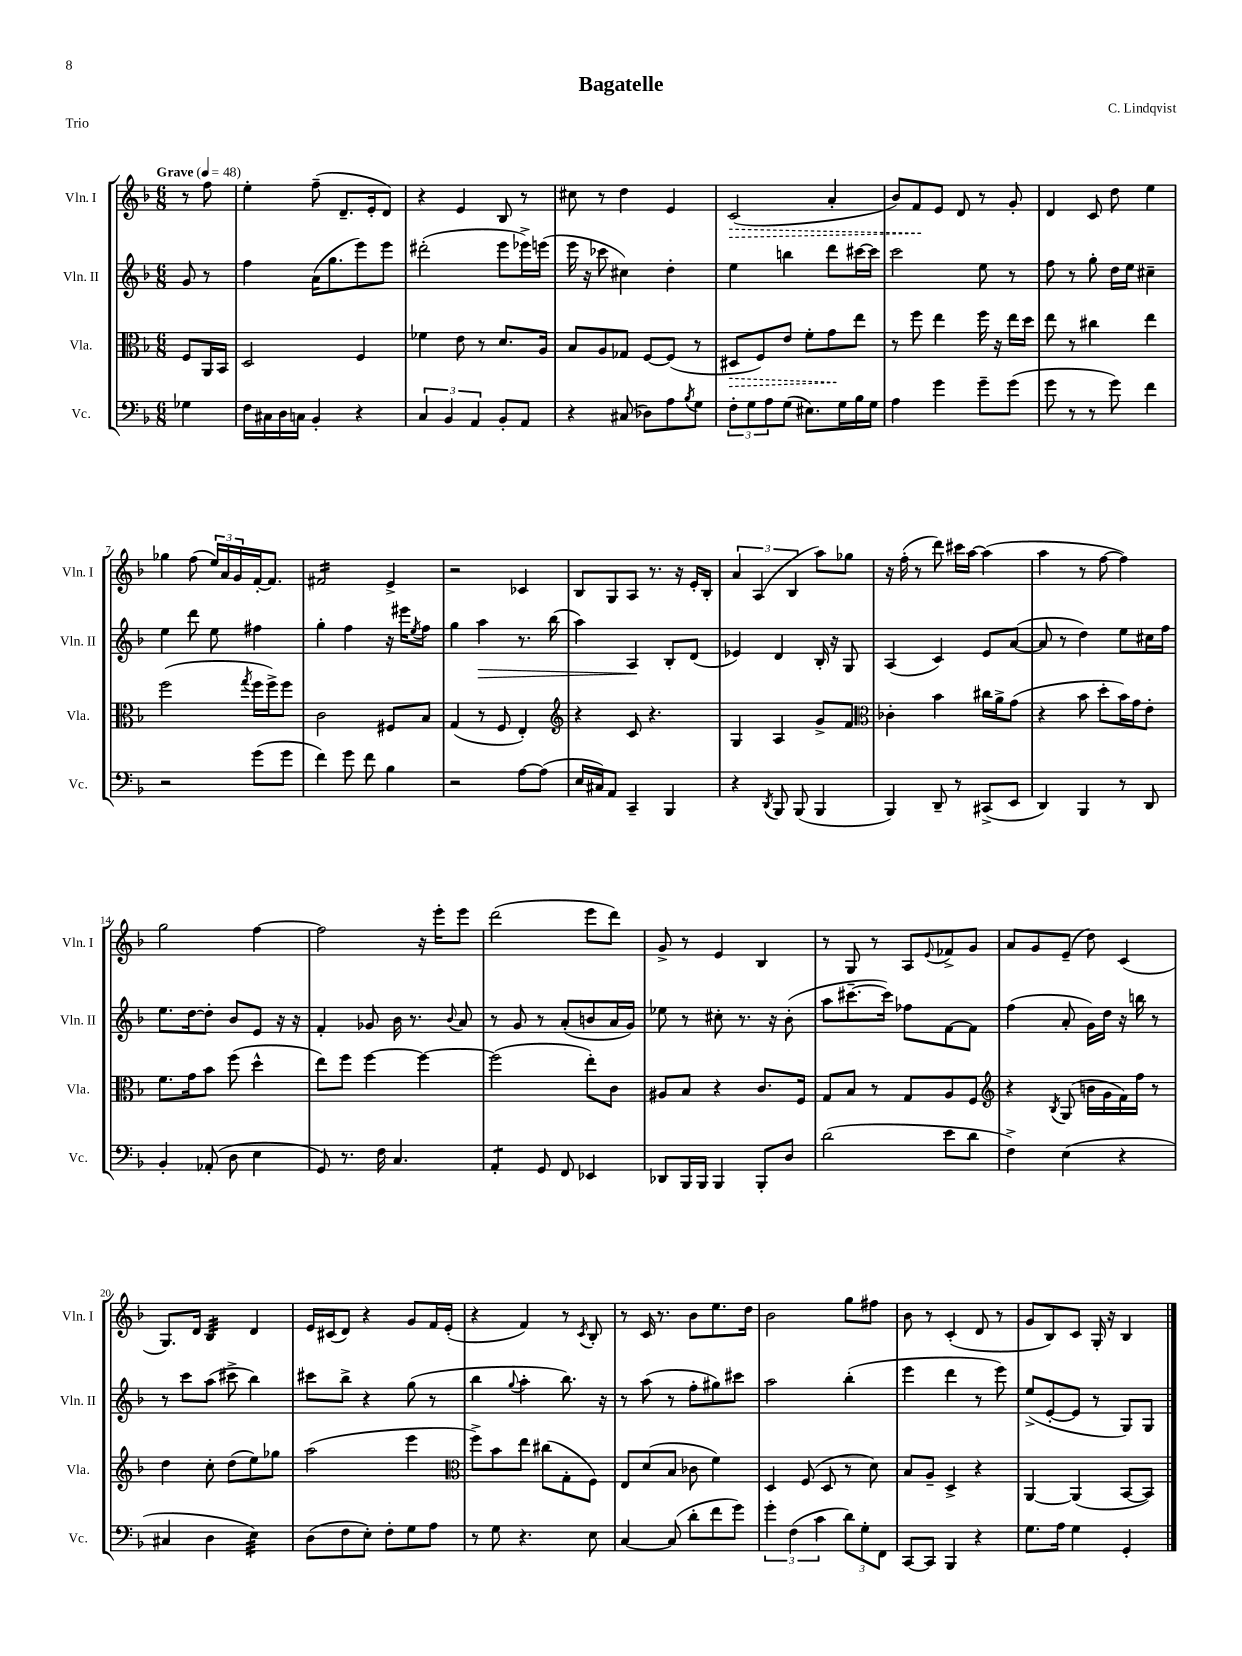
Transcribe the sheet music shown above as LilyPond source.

\header { title = "Bagatelle" composer = "C. Lindqvist" piece = "Trio" }
<<
\new StaffGroup <<
\new Staff = "s0" \with { instrumentName = "Vln. I" shortInstrumentName = "Vln. I" } {
    \clef treble \key f \major \numericTimeSignature \time 6/8 \partial 4 \tempo "Grave" 4 = 48
    r8 f''8 |
    e''4-. f''8--( d'8.-- e'16-. d'8) |
    r4 e'4 bes8 r8 |
    cis''8 r8 d''4 e'4 |
    \once \override Hairpin.style = #'dashed-line c'2\>( a'4-. |
    bes'8) f'8\! e'8 d'8 r8 g'8-. |
    d'4 c'8 d''8 e''4 |
    ges''4 f''8( \tuplet 3/2 { e''16) a'16 g'16 } f'16~-. f'8. |
    fis'2:16 e'4-> |
    r2 ces'4 |
    bes8 g8 a8 r8. r16 e'16-. bes16-. |
    \tuplet 3/2 { a'4 a4( bes4 } a''8) ges''8 |
    r16 f''16-.( r8 d'''8) cis'''16 a''16~ a''4( |
    a''4 r8 f''8~ f''4) |
    g''2 f''4~ |
    f''2 r16 e'''16-. e'''8 |
    d'''2( e'''8 d'''8) |
    g'8-> r8 e'4 bes4 |
    r8 g8 r8 a8 \appoggiatura { e'8 } fes'8-> g'8 |
    a'8 g'8 e'8--( d''8) c'4( |
    g8.) d'16 bes4:32 d'4 |
    e'16 cis'16( d'8) r4 g'8 f'16 e'16-.( |
    r4 f'4) r8 \acciaccatura { c'8 } bes8-. |
    r8 c'16 r8. bes'8 e''8. d''16 |
    bes'2 g''8 fis''8 |
    bes'8 r8 c'4-.( d'8 r8 |
    g'8 bes8) c'8 g16-. r16 bes4 \bar "|." |
}
\new Staff = "s1" \with { instrumentName = "Vln. II" shortInstrumentName = "Vln. II" } {
    \clef treble \key f \major \numericTimeSignature \time 6/8 \partial 4
    g'8 r8 |
    f''4 a'16( g''8. e'''8) e'''8 |
    dis'''2-.( e'''8 ees'''16->) e'''16( |
    e'''16 r16 ces'''8 cis''4) d''4-. |
    e''4 b''4 d'''8 cis'''16~ cis'''16 |
    c'''2 e''8 r8 |
    f''8 r8 g''8-. d''16 e''16 cis''4-- |
    e''4 d'''8 e''8 fis''4 |
    g''4-. f''4 r16 eis'''16 \acciaccatura { e''8 } f''8 |
    g''4 a''4\> r8. bes''16( |
    a''4) a4\! bes8-. d'8( |
    ees'4) d'4 bes16-. r16 g8 |
    a4( c'4) e'8 a'8~( |
    a'8 r8 d''4) e''8 cis''16 f''16 |
    e''8. d''16~ d''8-. bes'8 e'8 r16 r16 |
    f'4-. ges'8 bes'16 r8. \appoggiatura { bes'8 } a'8 |
    r8 g'8 r8 a'8-.( b'8 a'16 g'16) |
    ees''8 r8 cis''8-. r8. r16 bes'8-.( |
    a''8 cis'''8.~-- cis'''16) fes''8 f'8~ f'8 |
    f''4( a'8-. g'16) d''16 r16 b''16 r8 |
    r8 c'''8 a''8( cis'''8-> bes''4) |
    cis'''8 bes''8-> r4 g''8( r8 |
    bes''4 \appoggiatura { g''8 } a''4-. bes''8.) r16 |
    r8 a''8( r8 f''8-. gis''8) cis'''8 |
    a''2 bes''4-.( |
    e'''4 d'''4 r8 e'''8) |
    e''8->( e'8~-. e'8 r8 g8) g8 \bar "|." |
}
\new Staff = "s2" \with { instrumentName = "Vla." shortInstrumentName = "Vla." } {
    \clef alto \key f \major \numericTimeSignature \time 6/8 \partial 4
    f8 a,16 bes,16 |
    d2 f4 |
    fes'4 e'8 r8 d'8. a16 |
    bes8 a8 ges8 f8~ f8( r8 |
    \once \override Hairpin.style = #'dashed-line dis8\> f8) e'8 f'8-. g'8\! e''8 |
    r8 f''8 e''4 f''16 r16 e''16 d''16 |
    e''8 r8 cis''4 e''4 |
    f''2( \acciaccatura { g''8 } f''16 f''16->) f''8 |
    c'2 fis8 bes8 |
    g4( r8 f8 e4-.) |
    \clef treble r4 c'8 r4. |
    g4 a4 g'8-> f'8 |
    \clef alto ces'4-. bes'4 cis''16 a'16-> g'8( |
    r4 bes'8 d''8-. bes'16) g'16 e'8-. |
    f'8. g'16 bes'8 f''8( d''4-^ |
    e''8) f''8 f''4~ f''4~ |
    f''2( e''8-.) c'8 |
    ais8 bes8 r4 c'8. f16 |
    g8 bes8 r8 g8 a8 f8 |
    \clef treble r4 \acciaccatura { bes8 } g8( b'16 g'16 f'16) f''16 r8 |
    d''4 c''8-. d''8( e''8) ges''8 |
    a''2( e'''4 |
    \clef alto f''8->) bes'8 e''8 cis''8( g8-. f8) |
    e8 d'8( bes8 ces'8 f'4) |
    d4 f8( d8 r8 d'8) |
    bes8 a8-- d4-> r4 |
    a,4~ a,4( bes,8~ bes,8) \bar "|." |
}
\new Staff = "s3" \with { instrumentName = "Vc." shortInstrumentName = "Vc." } {
    \clef bass \key f \major \numericTimeSignature \time 6/8 \partial 4
    ges4 |
    f16 cis16 d16 c16 bes,4-. r4 |
    \tuplet 3/2 { c4 bes,4 a,4 } bes,8-. a,8 |
    r4 cis8( des8) a8 \acciaccatura { bes8 } g8 |
    \tuplet 3/2 { f8-. g8 a8 } g8( eis8.) g16 bes16 g16 |
    a4 g'4 g'8-- g'8( |
    g'8 r8 r8 g'8) f'4 |
    r2 g'8( g'8 |
    f'4) g'8 f'8 bes4 |
    r2 a8~ a8( |
    e16 cis16) a,8 c,4-- bes,,4 |
    r4 \acciaccatura { d,8 } bes,,8 bes,,8( bes,,4 |
    bes,,4) d,8-- r8 cis,8->( e,8 |
    d,4) bes,,4 r8 d,8 |
    bes,4-. aes,8-.( d8 e4 |
    g,8) r8. f16 c4. |
    a,4:8-. g,8 f,8 ees,4 |
    des,8 bes,,16 bes,,16 bes,,4 bes,,8-. d8 |
    d'2( e'8 d'8 |
    f4->) e4( r4 |
    cis4 d4 e4:32) |
    d8( f8 e8-.) f8-. g8 a8 |
    r8 g8 r4. e8 |
    c4~ c8( d'8-. f'8 g'8) |
    \tuplet 3/2 { g'4-. f4( c'4 } \tuplet 3/2 { d'8) g8-. f,8 } |
    c,8~ c,8 bes,,4 r4 |
    g8. a16 g4 g,4-. \bar "|." |
}
>>
>>
